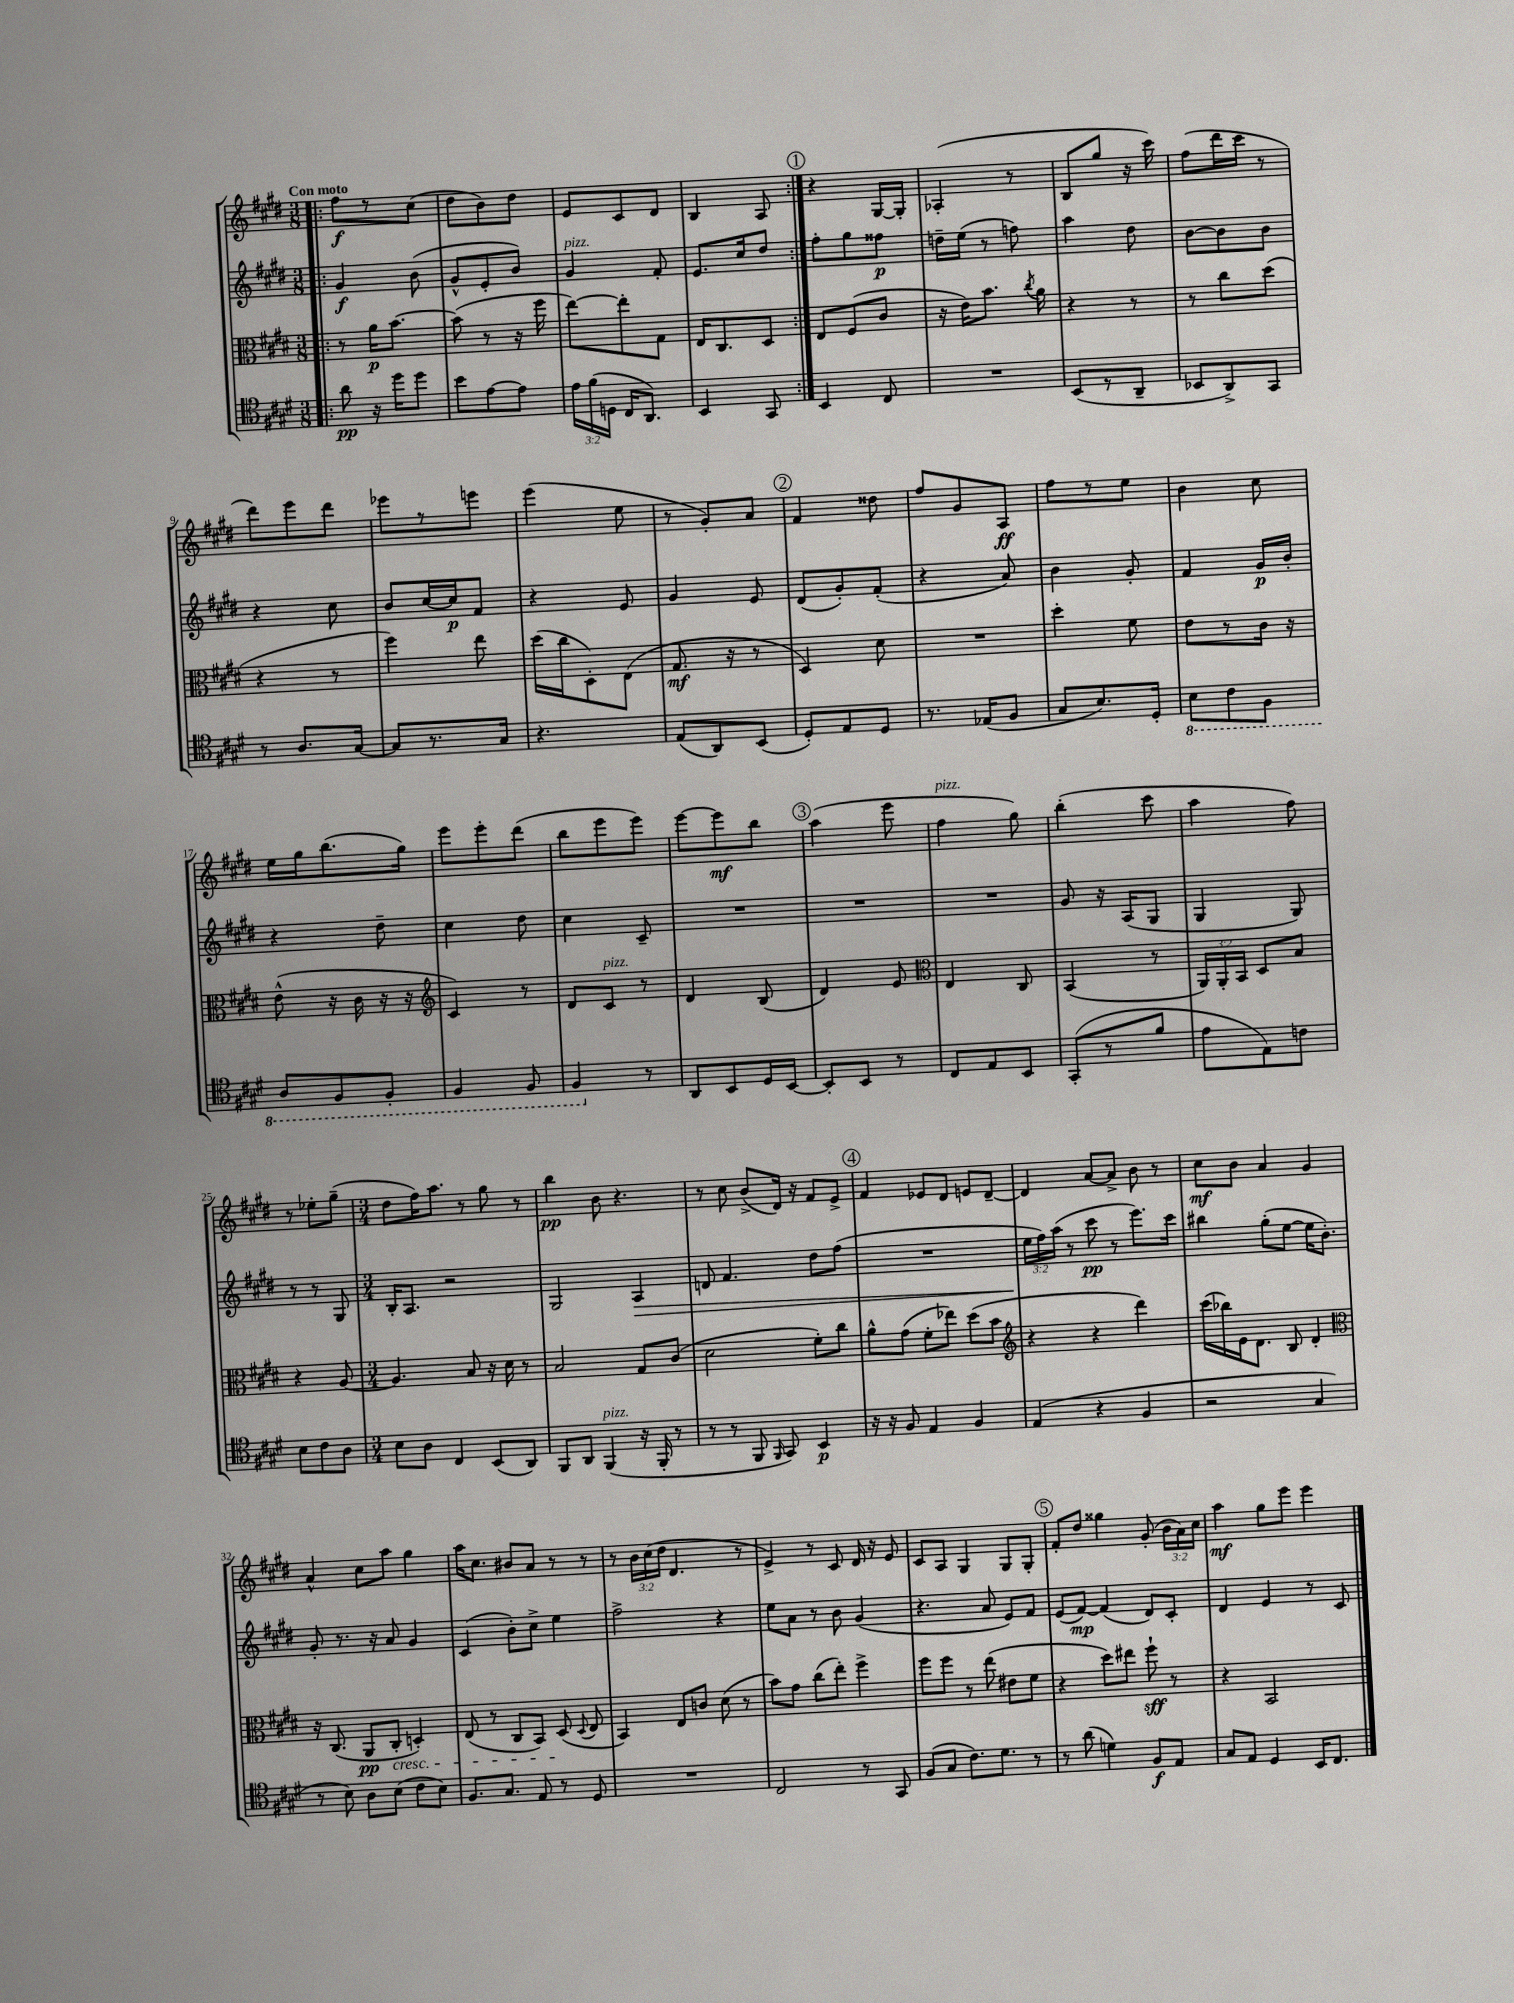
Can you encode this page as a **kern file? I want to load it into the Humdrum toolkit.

**kern	**kern	**kern	**kern
*staff4	*staff3	*staff2	*staff1
*clefC4	*clefC3	*clefG2	*clefG2
*k[f#c#g#d#]	*k[f#c#g#d#]	*k[f#c#g#d#]	*k[f#c#g#d#]
*M3/8	*M3/8	*M3/8	*M3/8
=!|:	=!|:	=!|:	=!|:
8a	8r	4g#	8ff#
16r	16a	.	8r
16dd#	[8.b	.	.
8dd#	.	(8b	(8cc#
=	=	=	=
8b	(8b]	8g#^^	8dd#
[8e	8r	8e'	8b)
8e]	16r	8b)	8dd#
.	16ff#	.	.
=	=	=	=
24e	[8ee)	4g#	8e
(24f#	.	.	.
24D	.	.	.
16C#	8ee']	.	8c#
8.AA)	.	.	.
.	8G#	8f#'	8d#
=	=	=	=
4BB	16E	8.e	4B
.	8.C#	.	.
.	.	16cc#	.
8GG#	8D#	8dd#	8A
=:|!	=:|!	=:|!	=:|!
4BB	8E	8ff#'	4r
.	(8F#	8gg#	.
8C#	8c#	8ff##	[16G#
.	.	.	16G#']
=	=	=	=
4.r	16r	16dd~	(4A-'
.	16e)	(16ee	.
.	8.b	8r	.
.	.	8ff)	8r
.	8qcc#	.	.
.	16a	.	.
=	=	=	=
(8BB	4r	4aa	8B
8r	.	.	8gg#
8AA~	8r	8dd#	16r
.	.	.	16ccc#)
=	=	=	=
8BB-	8r	[8b	(8ff#
8AA^)	8cc#	8b]	16ddd#
.	.	.	16ccc#
8GG#	(8dd#	8b	8r
=	=	=	=
8r	4r	4r	8ddd#)
8.A	.	.	8eee
.	8r	8cc#	8ddd#
[16G#	.	.	.
=	=	=	=
8G#]	4ff#)	8b	8eee-
8.r	.	[16cc#	8r
.	.	16cc#]	.
.	8ee	8f#	8eee
16G#	.	.	.
=	=	=	=
4.r	(16dd#	4r	(4eee
.	16cc#	.	.
.	8D#')	.	.
.	(8E	8e	8ee
=	=	=	=
(8E	8.G#	4g#	8r
8AA)	.	.	8g#')
.	16r	.	.
(8BB	8r	8e	8a
=	=	=	=
8D#')	4D#)	(8d#	4f#
8E	.	8g#')	.
8D#	8d#	(8f#'	8dd##
=	=	=	=
8.r	4.r	4r	8ff#
.	.	.	8g#
(16E-	.	.	.
8F#	.	8a)	8A
=	=	=	=
8G#	4dd#'	4b	8ff#
8.B)	.	.	8r
.	8f#	8g#'	8ee
16D#'	.	.	.
=	=	=	=
8BB	8e	4f#	4b
8C#	8r	.	.
8FF#	16c#	16g#	8cc#
.	16r	16b'	.
=	=	=	=
8AA	(8e^^	4r	16ee
.	.	.	16gg#
8FF#	16r	.	(8.bb
.	16c#	.	.
8FF#'	16r	8dd#~	.
.	16r	.	16gg#)
=	=	=	=
*	*clefG2	*	*
4FF#	4c#)	4cc#	8eee
.	.	.	8eee'
8FF#	8r	8dd#	(8ddd#
=	=	=	=
4FF#	8d#	4cc#	8bb
.	8c#	.	8eee
8r	8r	8c#~	8eee)
=	=	=	=
8AA	4d#	4.r	[8eee
8BB	.	.	8eee]
16D#	(8B	.	8bb
[16BB	.	.	.
=	=	=	=
8BB']	4d#)	4.r	(4aa
8BB	.	.	.
8r	8e	.	8eee
=	=	=	=
*	*clefC3	*	*
8C#	4E	4.r	4ff#
8E	.	.	.
8BB	8C#	.	8gg#)
=	=	=	=
(8GG#'	(4BB	8g#	(4bb'
8r	.	16r	.
.	.	(16A	.
8f#	8r	8G#	8ccc#
=	=	=	=
8e	24AA)	4G#	4aa
.	24AA'	.	.
.	24BB	.	.
8E)	8D#	.	.
8c	8B	8G#)	8ff#)
=	=	=	=
8B	4r	8r	8r
8c#	.	8r	8ee-'
8A	[8A	8G#	(8gg#~
=	=	=	=
*M3/4	*M3/4	*M3/4	*M3/4
8B	4.A]	16B'	8dd#
.	.	8.A	.
8A	.	.	16ff#)
.	.	.	8.aa
4C#	.	2r	.
.	8B	.	8r
(8BB	16r	.	8gg#
.	16d#	.	.
8AA)	8r	.	8r
=	=	=	=
8FF#	2B	2G#	4bb
8AA	.	.	.
(4FF#	.	.	8b
.	.	.	4.r
16r	8G#	4A	.
16FF#'	.	.	.
8r	(8c#	.	.
=	=	=	=
8r	2d#	8d	8r
8r	.	4.f#	8cc#
8FF#	.	.	(8b^
16qqFF#	.	.	.
8GG#)	.	.	16d#)
.	.	.	16r
4BB	8f#')	8dd#	8f#
.	8cc#	(8ff#	8e^
=	=	=	=
16r	8a^^	2.r	4f#
16r	.	.	.
8F#	(8g#	.	.
4E	8f#'	.	8e-
.	8ee-)	.	8d#
4F#	(8dd#	.	8e
.	8b	.	[8d#~
=	=	=	=
*	*clefG2	*	*
(4E	4r	24ee	4d#]
.	.	24ff#)	.
.	.	(24aa	.
.	.	8r	.
4r	4r	8ccc#	[8a
.	.	8r	8a^]
4F#	4ddd#)	8.eee)	8b
.	.	.	8r
.	.	16ccc#	.
=	=	=	=
2r	(16ccc#	4bb#	8cc#
.	16bb-)	.	.
.	16e	.	8b
.	8.d#	.	.
.	.	(8gg#'	4a
.	8B	[8ee	.
4G#	4d#'	16ee]	4g#
.	.	8.b')	.
=	=	=	=
*	*clefC3	*	*
8r	16r	8g#'	4a^^
.	(8.C#	.	.
8B)	.	8.r	.
8A	8AA	.	8cc#
.	.	16r	.
(8B	8C#'	8a	8aa
8c#	4D')	4g#	4gg#
8B)	.	.	.
=	=	=	=
8.F#	(8E	(4c#	16aa
.	.	.	8.cc#
.	8r	.	.
8.G#	.	.	.
.	8C#	8b')	8b#
8E	8BB)	8cc#^	8a
8r	(8D#	4ee	8r
.	8qqD#	.	.
8D#	8E	.	8r
=	=	=	=
2.r	4BB)	2ff#^	8r
.	.	.	24b
.	.	.	(24cc#
.	.	.	24dd#
.	8E	.	4.d#
.	8c	.	.
.	(8d#	4r	.
.	8r	.	8r
=	=	=	=
2C#	8b)	8ee	4e^)
.	8g#	8a	.
.	(8cc#	8r	8r
.	8ee')	8b	8c#
8r	4ff#^	(4g#	16d#
.	.	.	16r
8GG#	.	.	8e
=	=	=	=
(8F#	8ff#	4.r	8c#
8G#	8ff#	.	8A
8.c#)	8r	.	4G#
.	(8ee	8a	.
8.d#	.	.	.
.	8e#	8e)	8G#
8r	8f#	8f#	8G#'
=	=	=	=
8r	4r	(8e	8f#'
(8a	.	[8f#)	8dd#
4d)	8dd#)	(4f#]	4gg##
.	8ee#	.	.
8F#	8ff#`	8d#)	(8g#'
8E	8r	8c#'	24b
.	.	.	24a)
.	.	.	24cc#
=	=	=	=
8G#	4r	4d#	4aa
8E	.	.	.
4D#	2BB	4e	8gg#
.	.	.	8eee
16BB	.	8r	4eee
8.C#	.	.	.
.	.	8c#	.
==	==	==	==
*-	*-	*-	*-
